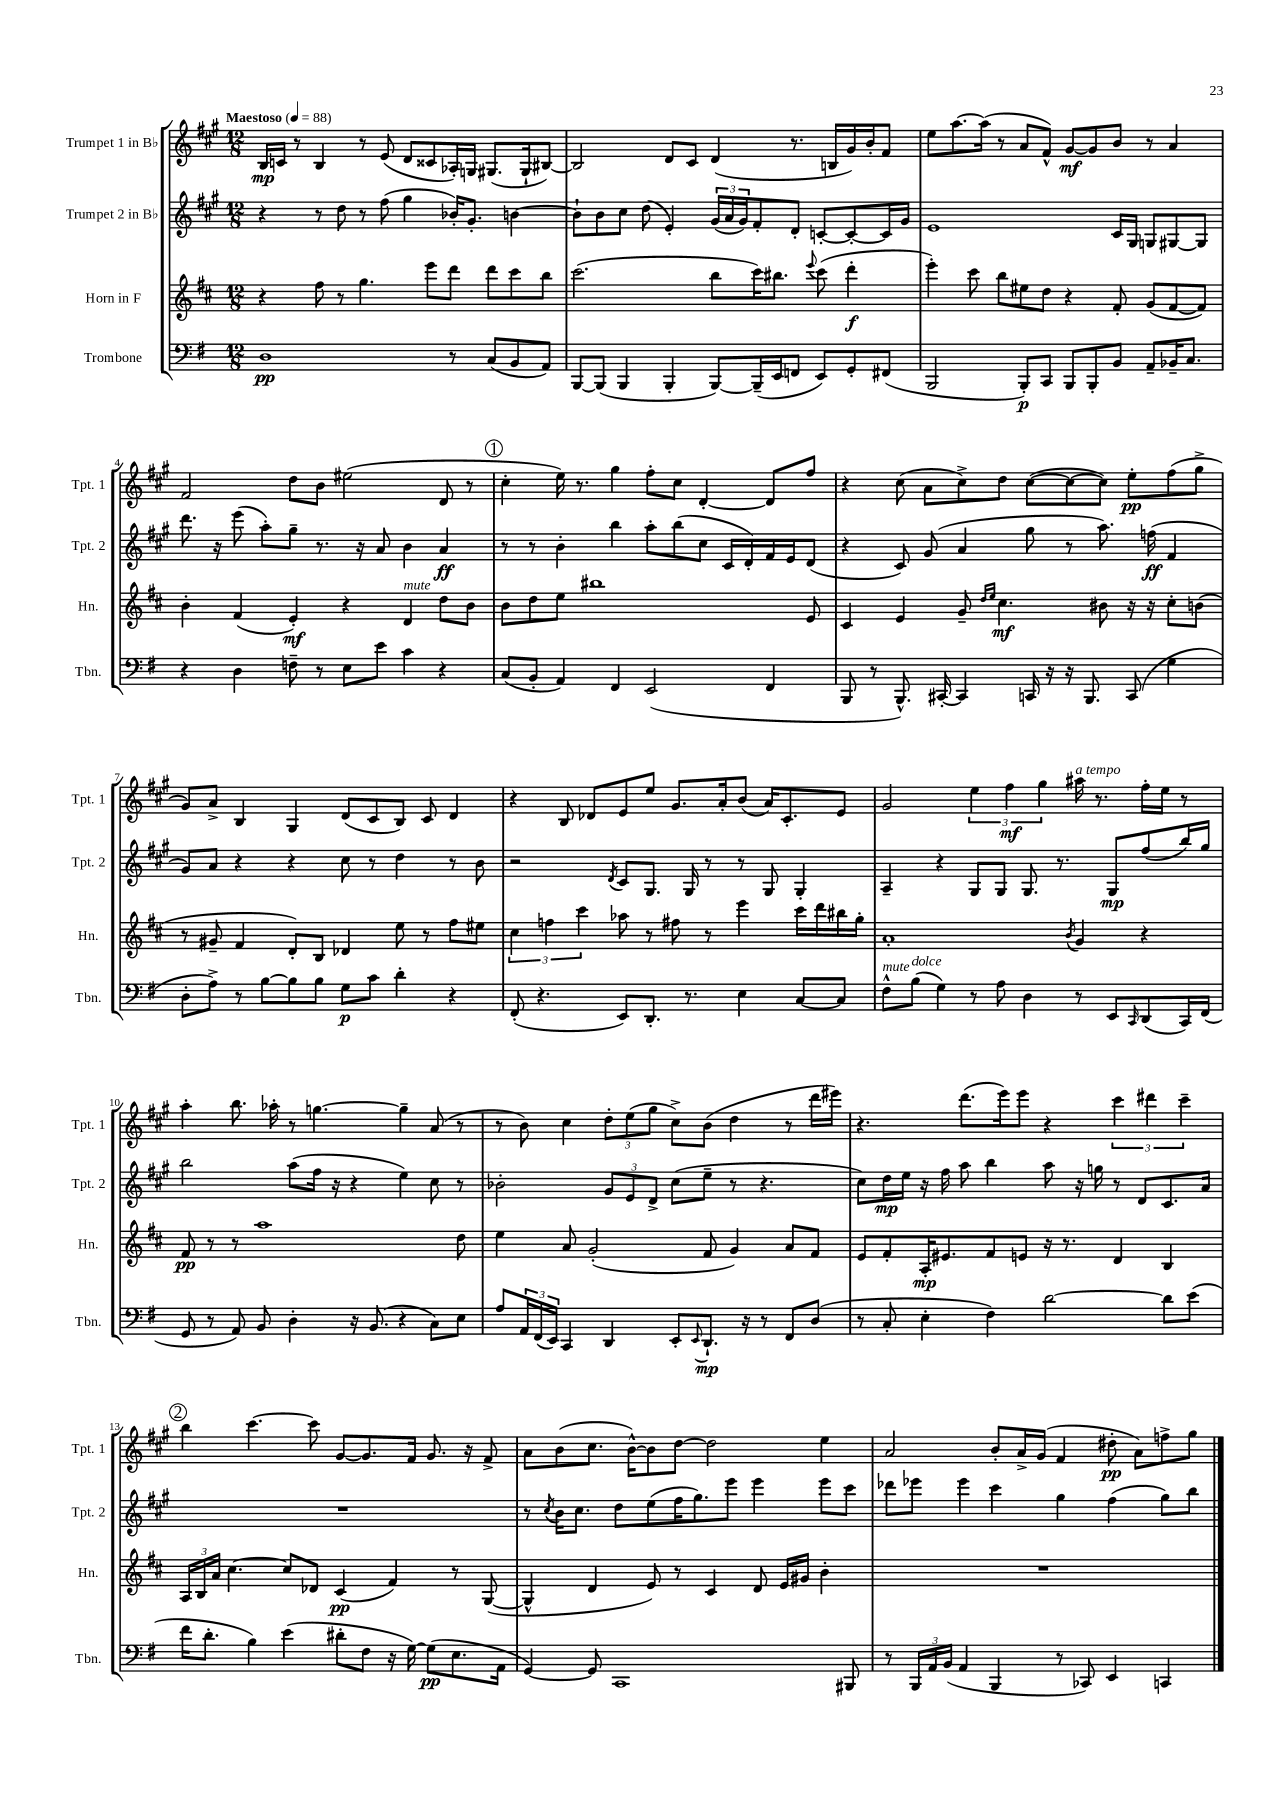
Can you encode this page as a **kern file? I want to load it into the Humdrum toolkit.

**kern	**kern	**kern	**kern
*staff4	*staff3	*staff2	*staff1
*clefF4	*clefG2	*clefG2	*clefG2
*k[f#]	*k[f#c#]	*k[f#c#g#]	*k[f#c#g#]
*M12/8	*M12/8	*M12/8	*M12/8
*MM88	*MM88	*MM88	*MM88
1D	4r	4r	16B
.	.	.	16c
.	.	.	8r
.	8ff#	8r	4B
.	8r	8dd	.
.	4.gg	8r	8r
.	.	(8ff#	(8e
.	.	4gg#	8d
.	8eee	.	8c##
8r	8ddd	16b-')	16A-')
.	.	8.g#'	16G
(8C	8ddd	.	(8.G#
8BB	8ccc#	[4b	.
.	.	.	16G#`
8AA)	8bb	.	[8B#)
=	=	=	=
[8BBB	(2.ccc#	8b`]	2B#]
(8BBB]	.	8b	.
4BBB	.	8cc#	.
.	.	(8dd	.
4BBB'	.	4e')	8d
.	.	.	8c#
[8BBB)	8bb	(24g#	(4d
.	.	24a	.
.	.	24g#)	.
(16BBB~]	16ccc#)	8f#'	.
16EE	8.bb#	.	.
8FF	.	8d'	8.r
.	8qqeee	.	.
8EE)	(8ccc#	[8c'	.
.	.	.	16B
8GG'	4ddd'	8c'_	16g#)
.	.	.	16b'
(8FF#	.	16c]	8f#
.	.	16g#	.
=	=	=	=
2BBB	4eee')	1e	8ee
.	.	.	[8.aa
.	8ccc#	.	.
.	.	.	(16aa]
.	8bb	.	8r
8BBB')	8ee#	.	8a
8CC	8dd	.	8f#^^)
8BBB	4r	.	[8g#
8BBB'	.	.	8g#]
8BB	8f#'	16c#	8b
.	.	16G#	.
8AA~	(8g	8G	8r
16BB-~	[8f#	[8G#	4a
8.C	.	.	.
.	8f#])	8G#]	.
=	=	=	=
4r	4b'	8.ddd	2f#
.	.	16r	.
4D	(4f#	(8eee	.
.	.	8aa')	.
8F~	4e')	8gg#~	8dd
8r	.	8.r	8b
8E	4r	.	(2ee#
.	.	16r	.
8e	.	8a	.
4c	4d	4b	.
4r	8dd	4a	8d
.	8b	.	8r
=	=	=	=
(8C	8b	8r	4cc#'
8BB'	8dd	8r	.
4AA)	8ee	4b'	16ee)
.	.	.	8.r
.	1bb#	.	.
4FF#	.	4bb	4gg#
(2EE	.	8aa'	8ff#'
.	.	(8bb	8cc#
.	.	8cc#	[4d'
.	.	16c#	.
.	.	16d')	.
4FF#	.	16f#	8d]
.	.	16e	.
.	8e	(8d	8ff#
=	=	=	=
8BBB	4c#	4r	4r
8r	.	.	.
8.BBB^^)	4e	8c#)	(8cc#
.	.	(8g#	8a
[16CC#'	.	.	.
4CC#]	8g~	4a	8cc#^)
.	16qqdd	.	.
.	16qqee	.	.
.	4.cc#	.	8dd
16CC	.	8gg#	([8cc#
16r	.	.	.
16r	.	8r	8cc#_
8.BBB	.	.	.
.	8b#	8.aa)	8cc#])
(8CC	16r	.	8ee'
.	16r	(16ff	.
4G	8cc#'	4f#	(8ff#
.	(8b	.	8gg#^
=	=	=	=
8D'	8r	8g#)	8g#)
8A^)	8g#~	8a	8a^
8r	4f#	4r	4B
[8B	.	.	.
8B]	8d')	4r	4G#
8B	8B	.	.
8G	4d-	8cc#	(8d
8c	.	8r	8c#
4d'	8ee	4dd	8B)
.	8r	.	8c#
4r	8ff#	8r	4d
.	8ee#	8b	.
=	=	=	=
(8FF#'	6cc#	2r	4r
4.r	.	.	.
.	6ff	.	.
.	.	.	8B
.	6ccc#	.	.
.	.	.	8d-
.	.	8qd	.
8EE)	8aa-	8c#	8e
8.DD'	8r	8.G#	8ee
.	8ff#	.	8.g#
8.r	.	16G#	.
.	8r	8r	.
.	.	.	16a'
4E	4eee	8r	(8b
.	.	8G#	16a)
.	.	.	8.c#'
[8C	16ccc#	4G#'	.
.	16ddd	.	.
8C]	16bb#	.	8e
.	16gg'	.	.
=	=	=	=
8F#^^	1a'	4A~	2g#
(8B	.	.	.
4G)	.	4r	.
8r	.	8G#	6ee
8A	.	8G#	.
.	.	.	6ff#
4D	.	8.G#	.
.	.	.	6gg#
.	.	8.r	.
.	8qb	.	.
8r	4g	.	16aa#
.	.	.	8.r
8EE	.	8G#	.
16qqCC	.	.	.
(8DD	4r	(8ff#	16ff#'
.	.	.	16ee
16CC)	.	16bb)	8r
(16FF#	.	16gg#	.
=	=	=	=
8GG	8f#	2bb	4aa'
8r	8r	.	.
8AA)	8r	.	8.bb
8BB	1aa	.	.
.	.	.	16aa-'
4D'	.	(8aa	8r
.	.	16ff#	[4.gg
.	.	16r	.
16r	.	4r	.
(8.BB	.	.	.
4r	.	4ee)	4gg~]
8C)	.	8cc#	(8a
8E	8dd	8r	8r
=	=	=	=
8A	4ee	2b-'	8r
24AA	.	.	8b)
(24FF#	.	.	.
24EE)	.	.	.
4CC	8a	.	4cc#
.	(2g'	.	.
4DD	.	12g#	12dd'
.	.	12e	(12ee
.	.	12d^	12gg#
8EE'	.	(8cc#	8cc#^)
8qqEE	.	.	.
8.DD`	8f#	8ee~	(8b
.	4g)	8r	4dd
16r	.	.	.
8r	.	4.r	.
8FF#	8a	.	8r
(8D	8f#	.	16ddd
.	.	.	16eee#)
=	=	=	=
8r	8e	8cc#)	4.r
8C'	8f#'	16dd	.
.	.	16ee	.
4E'	16A'	16r	.
.	8.e#	16ff#	.
.	.	8aa	(8.ddd
4F#)	8f#	4bb	.
.	.	.	16eee)
.	8e	.	8eee
[2d	16r	8aa	4r
.	8.r	.	.
.	.	16r	.
.	.	16gg	.
.	4d	8r	6ccc#
.	.	8d	.
.	.	.	6ddd#
8d]	4B	8.c#	.
.	.	.	6ccc#~
(8e	.	.	.
.	.	16a	.
=	=	=	=
16f#	24A	1.r	4bb
.	24B	.	.
8.d'	.	.	.
.	24a	.	.
.	[4.cc#	.	.
4B)	.	.	[4.ccc#
(4e	8cc#]	.	.
.	8d-	.	8ccc#]
8d#'	(4c#	.	[8g#
8F#	.	.	8.g#]
16r	4f#)	.	.
[16G)	.	.	16f#
(8G]	.	.	8.g#
8.E	8r	.	.
.	.	.	16r
.	([8G	.	8f#^
16AA	.	.	.
=	=	=	=
[4GG)	4G^^]	8r	8a
.	.	8qcc#	.
.	.	16b	(8b
.	.	8.cc#	.
8GG]	4d	.	8.cc#
1CC	.	8dd	.
.	.	.	[16b^^)
.	8e)	(8ee	8b]
.	8r	16ff#	[8dd
.	.	8.gg#)	.
.	4c#	.	2dd]
.	.	8eee	.
.	8d	4eee	.
.	16e	.	.
.	16g#	.	.
.	4b'	8eee	4ee
8BBB#	.	8ccc#	.
=	=	=	=
8r	1.r	8ddd-	2a
24BBB	.	8eee-	.
24AA	.	.	.
(24BB	.	.	.
4AA	.	4eee-	.
4BBB	.	4ccc#	8b'
.	.	.	16a^
.	.	.	(16g#
8r	.	4gg#	4f#
8CC-)	.	.	.
4EE	.	(4ff#	8dd#'
.	.	.	8a)
4CC	.	8gg#)	8ff^
.	.	8bb	8gg#
==	==	==	==
*-	*-	*-	*-
